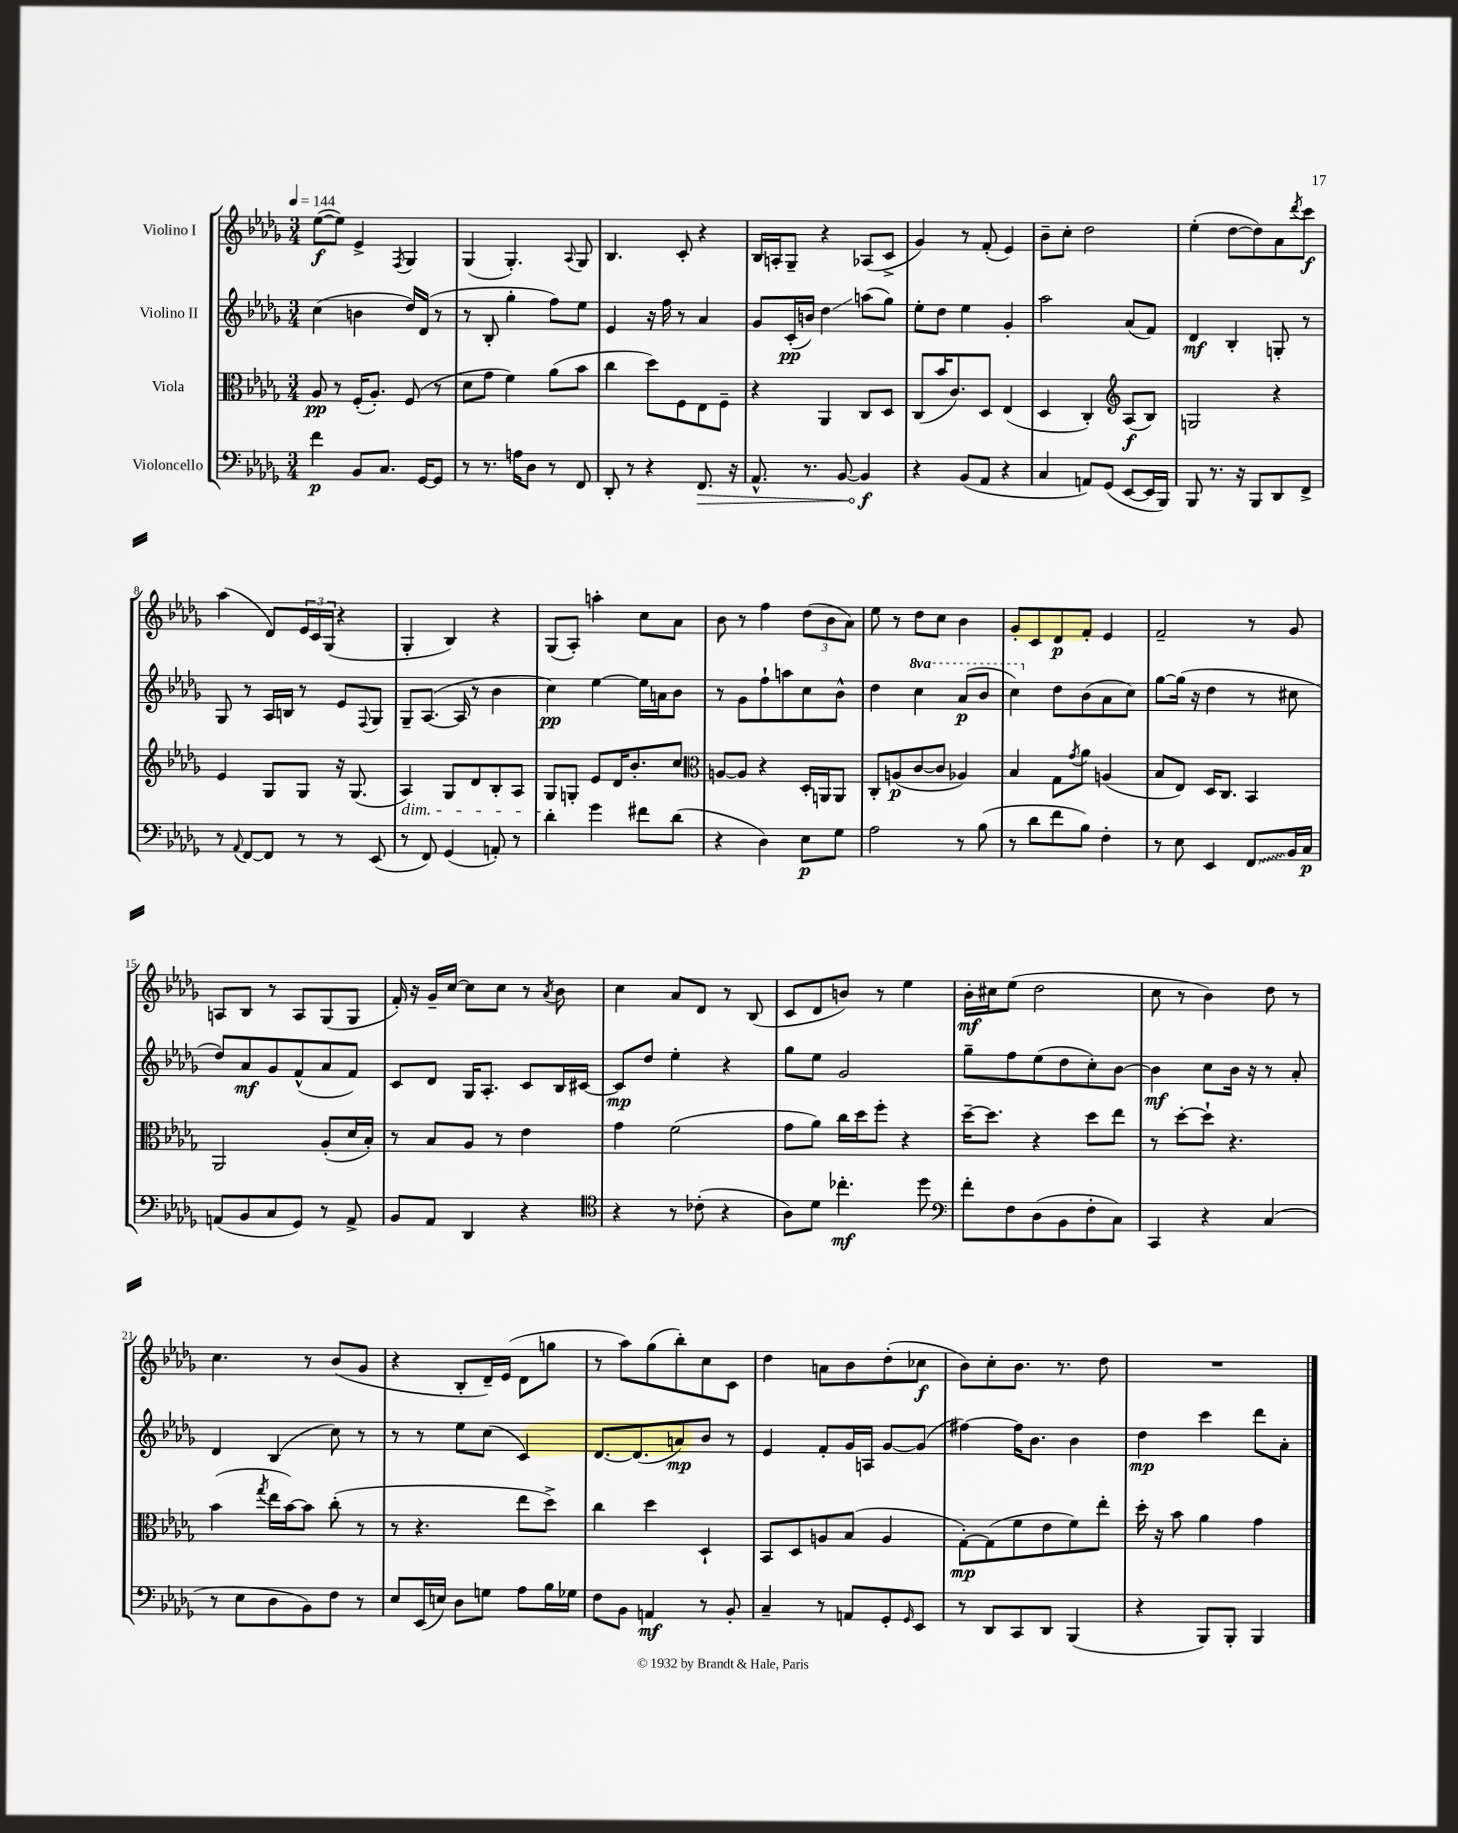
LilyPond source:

<<
\new StaffGroup <<
\new Staff = "s0" \with { instrumentName = "Violino I" } {
    \clef treble \key des \major \numericTimeSignature \time 3/4 \tempo 4 = 144
    ees''8~\f( ees''8) ees'4-> \acciaccatura { f8 } ges4 |
    ges4( ges4.-.) \appoggiatura { aes8 } ges8 |
    bes4. c'8-. r4 |
    bes16 a16-. ges8-- r4 aes8( c'8-> |
    ges'4) r8 f'8-.( ees'4) |
    bes'8-- c''8-. des''2 |
    ees''4-.( des''8~ des''8) aes'8 \acciaccatura { des'''8 } c'''8\f |
    aes''4( des'8) \tuplet 3/2 { ees'16 c'16 ges16( } r4 |
    ges4-. bes4) r4 |
    ges8( aes8-.) a''4-. c''8 aes'8 |
    bes'8 r8 f''4 \tuplet 3/2 { des''8( bes'8 aes'8) } |
    ees''8 r8 des''8 c''8 bes'4 |
    ges'8-. c'8 des'8\p f'8-. ees'4 |
    f'2-- r8 ges'8 |
    a8 bes8 r8 a8 ges8( ges8 |
    f'16-.) r16 ges'16-- c''16~ c''8 c''8 r8 \acciaccatura { aes'8 } bes'8 |
    c''4 aes'8 des'8 r8 bes8( |
    c'8 des'8 b'8) r8 ees''4 |
    bes'16-.\mf cis''16 ees''8( des''2 |
    c''8 r8 bes'4) des''8 r8 |
    c''4. r8 bes'8( ges'8 |
    r4 bes8-. des'16--) ees'16( des'8 g''8 |
    r8 aes''8) ges''8( bes''8-.) c''8 c'8 |
    des''4 a'8 bes'8 des''8-.( ces''8\f |
    bes'8) c''8-. bes'8. r8. des''8 |
    R2. \bar "|." |
}
\new Staff = "s1" \with { instrumentName = "Violino II" } {
    \clef treble \key des \major \numericTimeSignature \time 3/4 \set Staff.ottavationMarkups = #ottavation-simple-ordinals
    c''4( b'4 des''16) des'16( r8 |
    r8 bes8-. ges''4-. f''8) ees''8 |
    ees'4 r16 f''16 r8 aes'4 |
    ges'8 c'16-.\pp( b'16) des''4\glissando a''8( ges''8) |
    ees''8-. des''8 ees''4 ges'4-. |
    aes''2 aes'8( f'8) |
    des'4\mf bes4-. g8-. r8 |
    ges8 r8 aes16 b16 r8 ees'8 \appoggiatura { f8 } ges8 |
    ges8-- aes8.~( aes16 r8 bes'4 |
    c''4\pp) ees''4~ ees''16 a'16 bes'8 |
    r8 ges'8 f''8-! a''8 c''8 bes'8-^ |
    des''4 \ottava #1 c'''4 aes''8\p( bes''8 |
    c'''4) \ottava #0 des''8 bes'8( aes'8 c''8) |
    ges''8~ ges''16( r16 des''4 r8 cis''8 |
    des''8) aes'8\mf ges'8 f'8-^( aes'8 f'8) |
    c'8 des'8 ges16 aes8.-. c'8 bes16 cis'16~ |
    cis'8\mp des''8 ees''4-. r4 |
    ges''8 ees''8 ges'2 |
    ges''8-- f''8 ees''8( des''8 c''8-.) bes'8~ |
    bes'4\mf c''8 bes'16 r16 r8 aes'8-. |
    des'4 bes4( c''8) r8 |
    r8 r8 ees''8 c''8( c'4) |
    des'8.~ des'8.( a'8\mp) bes'8 r8 |
    ees'4 f'8-. ges'16 a16 ges'8~ ges'8( |
    fis''4~) fis''16 bes'8. bes'4 |
    des''4\mp c'''4 des'''8 aes'8-. \bar "|." |
}
\new Staff = "s2" \with { instrumentName = "Viola" } {
    \clef alto \key des \major \numericTimeSignature \time 3/4
    aes8\pp r8 f16-.( aes8.-.) f8( r8 |
    des'8 ges'8 f'4) aes'8( bes'8 |
    c''4 des''8) f8 ees8 f8-- |
    r4 aes,4 c8 des8 |
    c8( bes'16 c'8.) des8 ees4( |
    des4 c4-.) \clef treble aes8\f( bes8) |
    g2 r4 |
    ees'4 ges8 ges8 r16 ges8.( |
    aes4\dim) ges8 des'8 bes8-. aes8 |
    ges8\! g8-. ees'8 des'16 bes'8.-. c''8 |
    \clef alto a8~ a8 r4 des16-. a,16 a,8 |
    c8-. a8\p( c'8~ c'8 aes4) |
    bes4 ges8 \acciaccatura { ges'8 } aes'8 a4( |
    bes8 ees8) des16 c8. bes,4 |
    aes,2 aes8-.( des'16 bes16-.) |
    r8 bes8 aes8 r8 ees'4 |
    ges'4 f'2( |
    ges'8 aes'8) c''16 des''16 f''8-. r4 |
    des''16~-- des''8. r4 des''8 ees''8 |
    r8 des''8~-. des''8-! r4. |
    bes'4( \acciaccatura { ges''8 } ees''16 bes'16~) bes'8 c''8-.( r8 |
    r8 r4. ees''8 des''8->) |
    c''4 des''4 des4-! |
    bes,8 des8 a8 bes8( a4 |
    ges8~-.\mp) ges8( f'8 ees'8 f'8) ees''8-. |
    des''16-. r16 bes'8 aes'4 ges'4 \bar "|." |
}
\new Staff = "s3" \with { instrumentName = "Violoncello" } {
    \clef bass \key des \major \numericTimeSignature \time 3/4
    f'4\p bes,8 c8. ges,16~ ges,8 |
    r8 r8. a16 des8 r8 f,8 |
    des,8-. r8 r4 \once \override Hairpin.circled-tip = ##t f,8.\> r16 |
    aes,8.-^ r8. bes,8~ bes,4\f\! |
    r4 bes,8( aes,8 r4 |
    c4 a,8) ges,8( ees,8~ ees,16 bes,,16) |
    bes,,8 r8. r16 bes,,8 des,8 f,8-> |
    r8 \appoggiatura { aes,8 } f,8~ f,8 r8 r8 ees,8( |
    r8 f,8) ges,4( a,8-.) r8 |
    des'4-. ges'4 fis'8 des'8( |
    r4 des4) ees8\p ges8 |
    aes2 r8 bes8( |
    r8 des'8 f'8 bes8) f4-. |
    r8 ees8 ees,4 \once \override Glissando.style = #'zigzag f,8\glissando bes,16 c16\p |
    a,8( bes,8 c8 ges,8) r8 a,8-> |
    bes,8 aes,8 des,4 r4 |
    \clef tenor r4 r8 ces'8-.( r4 |
    aes8) des'8 ces''4.-.\mf des''8 |
    \clef bass f'8-. f8 des8( bes,8 f8-. c8) |
    c,4 r4 c4( |
    r8 ees8 des8 bes,8) f8 r8 |
    ees8 ees,16( e16) des8 g8 aes8 bes16 ges16 |
    f8 bes,8 a,4\mf r8 bes,8-. |
    c4-- r8 a,8 ges,8-. \grace { ges,16 } ees,8 |
    r8 des,8 c,8 des,8 bes,,4( |
    r4 bes,,8) bes,,8-. bes,,4 \bar "|." |
}
>>
>>
